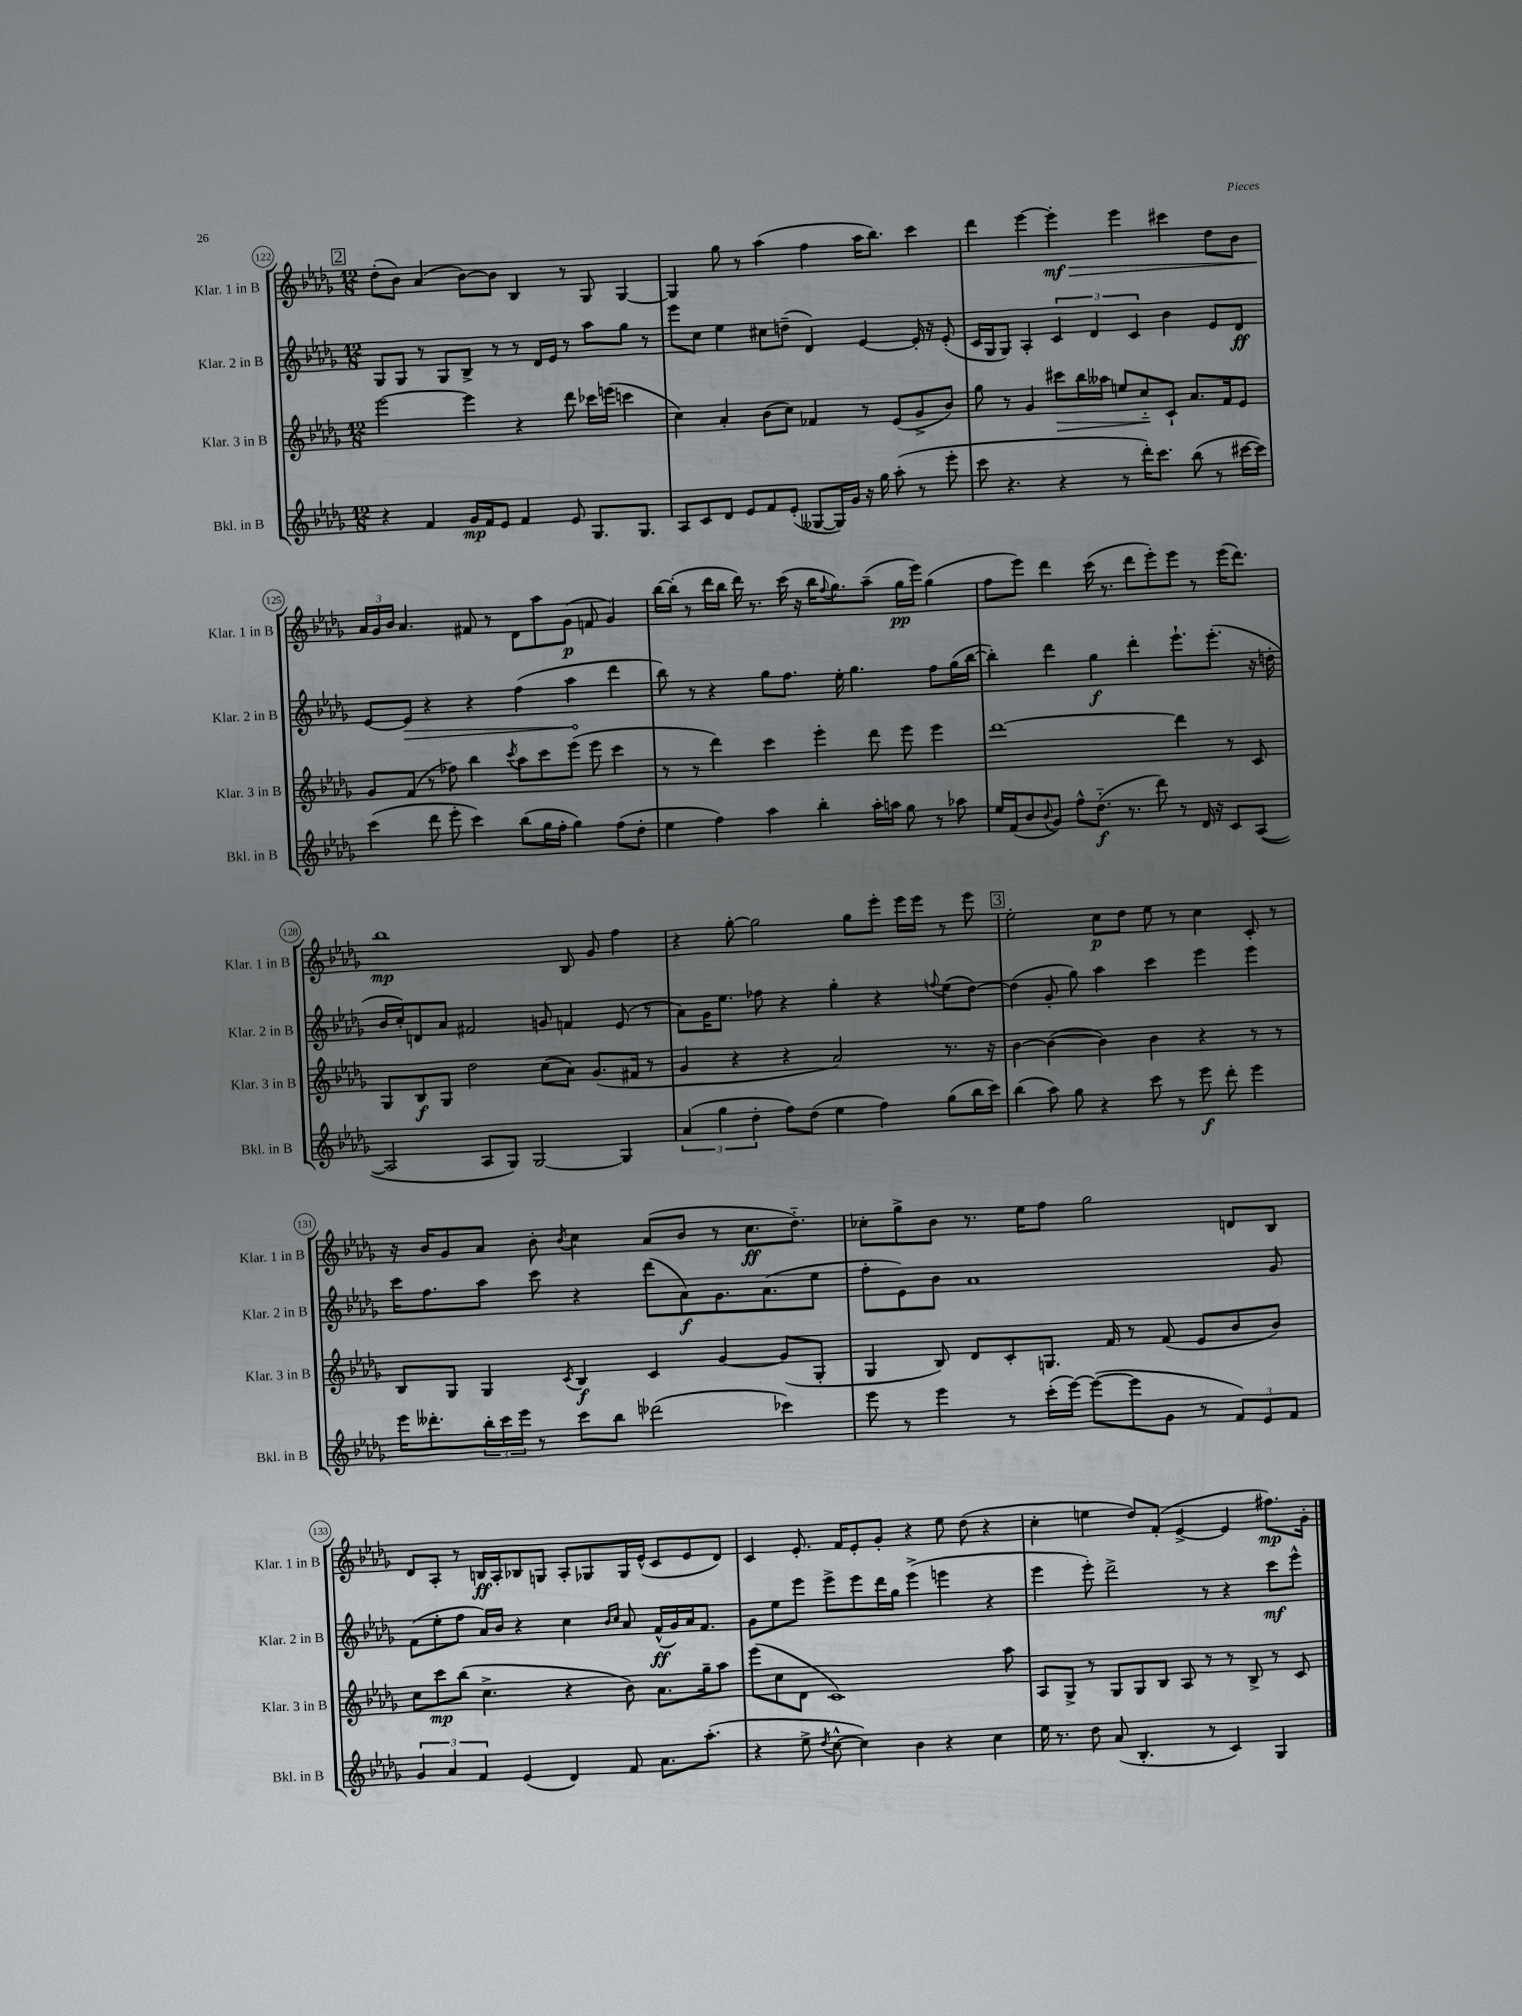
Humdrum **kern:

**kern	**dynam	**kern	**dynam	**kern	**dynam	**kern	**dynam
*part4	*part4	*part3	*part3	*part2	*part2	*part1	*part1
*staff4	*staff4	*staff3	*staff3	*staff2	*staff2	*staff1	*staff1
*I"Bkl. in B	*	*I"Klar. 3 in B	*	*I"Klar. 2 in B	*	*I"Klar. 1 in B	*
*I'Bkl. in B	*	*I'Klar. 3 in B	*	*I'Klar. 2 in B	*	*I'Klar. 1 in B	*
*clefG2	*	*clefG2	*	*clefG2	*	*clefG2	*
*k[b-e-a-d-g-]	*	*k[b-e-a-d-g-]	*	*k[b-e-a-d-g-]	*	*k[b-e-a-d-g-]	*
*M12/8	*	*M12/8	*	*M12/8	*	*M12/8	*
!!LO:REH:place=s1:t=2
=122	=122	=122	=122	=122	=122	=122	=122
4r	.	[2eee-\	.	8G-/L	.	(8dd-'\L	.
.	.	.	.	8G-/J	.	8b-\J)	.
4f/	.	.	.	8r	.	(4a-/	.
.	.	.	.	8G-/L	.	.	.
16g-/LL	mp	4eee-\]	.	8B-^/J	.	[8b-\L)	.
16f/J	.	.	.	.	.	.	.
8e-/J	.	.	.	8r	.	8b-\J]	.
4f/	.	4r	.	8r	.	4B-/	.
.	.	.	.	16d-/LL	.	.	.
.	.	.	.	16e-/JJ	.	.	.
8e-/	.	8ddd-\	.	8r	.	8r	.
8.G-/L	.	16ccc-X\LL	.	8aa-\L	.	8G-/	.
.	.	(16eeen\JJ	.	.	.	.	.
.	.	4cccn\	.	8gg-\J	.	[4G-/	.
8.G-/J	.	.	.	.	.	.	.
.	.	.	.	8r	.	.	.
=123	=123	=123	=123	=123	=123	=123	=123
8A-/L	.	4cc\)	.	8eee-\L	.	4G-/]	.
8c/	.	.	.	8cc\J	.	.	.
8d-/J	.	4a-'/	.	4ee-\	.	8gg-\	.
8e-/L	.	.	.	.	.	8r	.
8f/	.	(8b-\L	.	8cc#X\L	.	(4aa-\	.
(8e-'/J	.	8cc\J)	.	(8ddn~\J	.	.	.
[8G--X/L	.	4f-X/	.	4d-/)	.	4ff\	.
16G--/L])	.	.	.	.	.	.	.
16g-/JJ	.	.	.	.	.	.	.
16r	.	8r	.	[4e-/	.	16aa-\KL	.
16gg-\	.	.	.	.	.	8.bb-\J)	.
(8aa-'\	.	(8e-/L	.	.	.	.	.
8r	.	8g-^/	.	16e-'/]	.	4ccc\	.
.	.	.	.	16r	.	.	.
8eee-'\	.	8b-/J)	.	(8e-'/	.	.	.
=124	=124	=124	=124	=124	=124	=124	=124
8ccc\	.	8gg-\	.	16c/LL	.	4ddd-\	.
.	.	.	.	16G-/J	.	.	.
4.r	.	8r	.	8G-/J)	.	.	.
.	.	4g-/	.	4A-'/	.	[4eee-\	.
!	!	!	!LO:HP:b	!	!	!	!LO:HP:b
4r	.	8ccc#X\L	>	6c/	.	4eee-'\]	> mf
.	.	16bb-\L	.	.	.	.	.
.	.	.	.	6d-/	.	.	.
.	.	16aa--X\JJ	.	.	.	.	.
8r	.	8een/L	.	.	.	4eee-\	.
.	.	.	.	6c/	.	.	.
16ddd-'\KL)	.	8cc/	.	.	.	.	.
8.ccc\J	.	.	.	.	.	.	.
.	.	8c`/J	]	4b-\	.	4ccc#X\	.
(8bb-\	.	8.a-/L	.	.	.	.	.
8r	.	.	.	8e-/L	.	8dd-\L	.
.	.	16f/k	.	.	.	.	.
[16ccc#X\LL	.	8e-/J	.	8d-/J	ff	8b-\J	.
16ccc#\JJ])	.	.	.	.	.	.	.
!!LO:LB:g=z
=125	=125	=125	=125	=125	=125	=125	=125
(4ccc\	.	8g-/L	.	[8e-/L	.	24a-/LL	.
.	.	.	.	.	.	24g-/	]
.	.	.	.	.	.	24b-/JJ	.
!	!	!	!	!	!LO:HP:b	!	!
.	.	(8f/J	.	8e-/J]	>	4.a-/	.
8ddd-\	.	8r	.	4r	.	.	.
8eee-'\	.	8ff-X\)	.	.	.	.	.
4ccc\)	.	4bb-\	.	4r	.	8f#X/	.
.	.	.	.	.	.	8r	.
.	.	8qccc/	.	.	.	.	.
(8bb-\L	.	8aa-\L	.	(4ff\	.	8d-\L	.
16gg-\L	.	8ccc\	.	.	.	8aa-\	.
16ff'\JJ	.	.	.	.	.	.	.
4gg-\)	.	(8eee-\J	.	4aa-\	.	(8g-\J	p
.	.	8eee-\	.	.	.	8fn/	.
(8ff\L	.	4ccc\	.	4ddd-\	]	4g-/)	.
8dd-'\J	.	.	.	.	.	.	.
=126	=126	=126	=126	=126	=126	=126	=126
4ee-\	.	8r	.	8bb-\)	.	[16bb-\LL	.
.	.	.	.	.	.	(16bb-'\JJ]	.
.	.	8r	.	8r	.	8r	.
4ff\)	.	4ddd-\)	.	4r	.	16ddd-\LL	.
.	.	.	.	.	.	16bb-\JJ	.
.	.	.	.	.	.	16ddd-\)	.
.	.	.	.	.	.	8.r	.
4aa-\	.	4ccc\	.	8gg-\L	.	.	.
.	.	.	.	8.ff\J	.	(16ccc\	.
.	.	.	.	.	.	16r	.
4bb-'\	.	4eee-'\	.	.	.	16bb-\KL	.
.	.	.	.	.	.	8qqff/	.
.	.	.	.	16ee-'\	.	8.gg-\)	.
.	.	.	.	4.gg-\	.	.	.
16aa-'\LL	.	8ddd-\	.	.	.	(8aa-~\J	.
16aan\JJ	.	.	.	.	.	.	.
8gg-\	.	8eee-\	.	.	.	16gg-\LL	pp
.	.	.	.	.	.	16eee-\JJ)	.
8r	.	4eee-\	.	8ff\L	.	(4gg-\	.
8aa-X\	.	.	.	(16gg-\L	.	.	.
.	.	.	.	[16bb-\JJ	.	.	.
=127	=127	=127	=127	=127	=127	=127	=127
16ee-/LL	.	[1ddd-	.	4bb-'\])	.	8ff\L	.
(16f/J	.	.	.	.	.	.	.
8b-/	.	.	.	.	.	8eee-\J)	.
8qqb-/	.	.	.	.	.	.	.
8g-/J)	.	.	.	4ddd-\	.	4ddd-\	.
8ff^^\L	.	.	.	.	.	.	.
(8.dd-\J	f	.	.	4gg-\	f	(16ccc\	.
.	.	.	.	.	.	8.r	.
8.r	.	.	.	.	.	.	.
.	.	.	.	4ddd-'\	.	8ddd-\L	.
8ddd-\)	.	.	.	.	.	8eee-'\)	.
8r	.	4ddd-\]	.	8.eee-`\L	.	8eee-\J	.
16d-/	.	.	.	.	.	8r	.
16r	.	.	.	(8.eee-'\J	.	.	.
8c/L	.	8r	.	.	.	(16eee-\KL	.
.	.	.	.	.	.	8.ddd-\J)	.
([8A-/J	.	8c/	.	16r	.	.	.
.	.	.	.	16ddn'\	.	.	.
!!LO:LB:g=z
=128	=128	=128	=128	=128	=128	=128	=128
2A-/]	.	8G-/L	.	16b-/LL	.	1bb-	mp
.	.	.	.	16cc'/J)	.	.	.
.	.	8B-/	f	8dn/	.	.	.
.	.	8G-/J	.	8a-/J	.	.	.
.	.	2dd-\	.	2f#X/	.	.	.
8A-/L	.	.	.	.	.	.	.
8G-/J)	.	.	.	.	.	.	.
[2G-/	.	.	.	.	.	.	.
.	.	(8cc\L	.	8gn/	.	.	.
.	.	8a-\J)	.	4fn/	.	8B-/	.
.	.	(8.g-/L	.	.	.	8g-/	.
4G-/]	.	.	.	(8e-/	.	4ff\	.
.	.	16f#X/Jk	.	.	.	.	.
.	.	8r	.	8r	.	.	.
=129	=129	=129	=129	=129	=129	=129	=129
(6a-/	.	4g-/	.	8a-\L)	.	4r	.
.	.	.	.	16g-\K	.	.	.
6gg-\	.	.	.	.	.	.	.
.	.	.	.	8.ee-\J	.	.	.
.	.	4r	.	.	.	[8gg-'\	.
6dd-'\	.	.	.	.	.	.	.
.	.	.	.	8ff-X\	.	2gg-\]	.
8ff\L)	.	4r	.	4r	.	.	.
(8dd-\J	.	.	.	.	.	.	.
4ee-\	.	2a-/)	.	4gg-'\	.	.	.
.	.	.	.	.	.	8gg-\L	.
4ff\)	.	.	.	4r	.	8eee-'\J	.
.	.	.	.	.	.	16eee-\LL	.
.	.	.	.	.	.	16eee-\JJ	.
.	.	.	.	8qqffn/	.	.	.
(8gg-\L	.	8.r	.	(8ee-\L	.	8r	.
16bb-\L	.	.	.	[8dd-\J)	.	8eee-\	.
16ccc\JJ)	.	16r	.	.	.	.	.
!!LO:REH:place=s1:t=3
=130	=130	=130	=130	=130	=130	=130	=130
(4bb-\	.	[4b-\	.	(4dd-\]	.	2ee-'\	.
8aa-\)	.	(4b-\_	.	8g-'/	.	.	.
8gg-\	.	.	.	8gg-\)	.	.	.
4r	.	4b-\])	.	4aa-\	.	8cc\L	p
.	.	.	.	.	.	8dd-\J	.
8ccc\	.	4b-\	.	4ccc\	.	8ee-\	.
8r	.	.	.	.	.	8r	.
8eee-\	f	4r	.	4eee-\	.	4cc\	.
8ddd-'\	.	.	.	.	.	.	.
4eee-\	.	8r	.	4eee-\	.	8c'/	.
.	.	8r	.	.	.	8r	.
!!LO:LB:g=z
=131	=131	=131	=131	=131	=131	=131	=131
16eee-\KL	.	8B-/L	.	16ccc\KL	.	16r	.
8.ddd--X'\	.	.	.	8.ff\	.	16b-/KL	.
.	.	8G-/J	.	.	.	8g-/	.
24bb-'\L	.	4G-/	.	8aa-\J	.	8a-/J	.
24ccc\	.	.	.	.	.	.	.
24eee-\JJ	.	.	.	.	.	.	.
8r	.	.	.	8ccc\	.	8b-'\	.
.	.	8qc/	.	.	.	8qb-/	.
8ccc\L	.	4B-/	f	4r	.	4cc\	.
8bb-\J	.	.	.	.	.	.	.
(2ddd-X\	.	4c/	.	(8ddd-\L	.	(8a-/L	.
.	.	.	.	8a-\)	f	8b-/J	.
.	.	[4g-/	.	8.g-\	.	8r	.
.	.	.	.	.	.	8.cc\L	ff
.	.	.	.	(8.a-\	.	.	.
4ccc-X\)	.	(8g-/L]	.	.	.	.	.
.	.	.	.	.	.	8.dd-\J)	.
.	.	8G-'/J	.	8ee-\J	.	.	.
=132	=132	=132	=132	=132	=132	=132	=132
8eee-\	.	4G-/	.	8ff'\L	.	8cc-X'\L	.
8r	.	.	.	8e-\)	.	8gg-^\	.
4eee-\	.	8B-/)	.	8b-\J	.	8b-\J	.
.	.	8d-/L	.	1a-	.	8.r	.
8r	.	8c'/	.	.	.	.	.
.	.	.	.	.	.	16ee-\KL	.
(16ccc'\LL	.	8.Gn/J	.	.	.	8ff\J	.
[16eee-\JJ)	.	.	.	.	.	.	.
(8eee-\L_	.	.	.	.	.	2gg-\	.
.	.	16f/	.	.	.	.	.
8eee-\]	.	8r	.	.	.	.	.
8g-\J	.	(8f/	.	.	.	.	.
8r	.	8e-/L	.	.	.	.	.
12f/L)	.	8b-/	.	.	.	8dn/L	.
12e-/	.	.	.	.	.	.	.
.	.	8b-/J)	.	8g-/	.	8B-/J	.
12f/J	.	.	.	.	.	.	.
!!LO:LB:g=z
=133	=133	=133	=133	=133	=133	=133	=133
6g-/	.	8cc\L	.	(8f\L	.	8d-/L	.
.	.	8ccc\	mp	8ee-'\	.	8A-'/J	.
6a-/	.	.	.	.	.	.	.
.	.	(8bb-\J	.	8ff\J	.	8r	.
6f/	.	.	.	.	.	.	.
.	.	4.cc^\	.	16a-/LL)	.	16Bn/LL	ff
.	.	.	.	16b-/JJ	.	16A-'/J	.
(4e-/	.	.	.	4r	.	8B-X/	.
.	.	.	.	.	.	8Gn/J	.
4d-/)	.	4r	.	4cc\	.	8A-'/L	.
.	.	.	.	.	.	8G-X/	.
.	.	.	.	16qqb-/LL	.	.	.
.	.	.	.	16qqcc/JJ	.	.	.
8f/	.	8b-\)	.	8a-/	.	16G-/L	.
.	.	.	.	.	.	(16e-^^/JJ	.
8.a-\L	.	8.a-\L	.	(16f^^/LL	ff	8c/L	.
.	.	.	.	16g-/)	.	.	.
.	.	.	.	16a-/J	.	8e-/	.
(8.aa-'\J	.	16gg-~\k	.	8.f/J	.	.	.
.	.	8aa-\J	.	.	.	8d-/J)	.
=134	=134	=134	=134	=134	=134	=134	=134
4r	.	(8eee-\L	.	8g-\L	.	4c/	.
.	.	8cc\	.	8ee-\	.	.	.
8ee-^\	.	8d-\J	.	8eee-\J	.	8.e-'/	.
8qdd-/	.	.	.	.	.	.	.
[8cc^^\	.	1c)	.	8eee-^\L	.	.	.
.	.	.	.	.	.	16f/KL	.
4cc\])	.	.	.	8eee-\	.	8e-'/	.
.	.	.	.	16ddd-\L	.	8g-'/J	.
.	.	.	.	16gg-\JJ	.	.	.
4b-\	.	.	.	(4eee-^\	.	4r	.
4r	.	.	.	4eeen\	.	8ee-\	.
.	.	.	.	.	.	(8dd-\	.
4cc\	.	.	.	4r	.	4r	.
.	.	8aa-\	.	.	.	.	.
=135	=135	=135	=135	=135	=135	=135	=135
16ee-\	.	8A-/L	.	4eee-\	.	4cc'\	.
8.r	.	.	.	.	.	.	.
.	.	8G-^/J	.	.	.	.	.
8dd-\	.	8r	.	8eee-'\)	.	4een\	.
(8a-/	.	8G-/L	.	2ddd-^\	.	.	.
4.B-'/	.	8G-/	.	.	.	8dd-/L)	.
.	.	8B-/J	.	.	.	(8f'/J	.
.	.	8A-/	.	.	.	[4e-^/	.
8r	.	8r	.	8r	.	.	.
4c/)	.	8r	.	4r	.	4e-/]	.
.	.	8B-^/	.	.	.	.	.
4G-/	.	8r	.	8ccc\L	mf	8.ff#X\L)	mp
.	.	8c/	.	8eee-^^\J	.	.	.
.	.	.	.	.	.	16g-'\Jk	.
==	==	==	==	==	==	==	==
*-	*-	*-	*-	*-	*-	*-	*-
